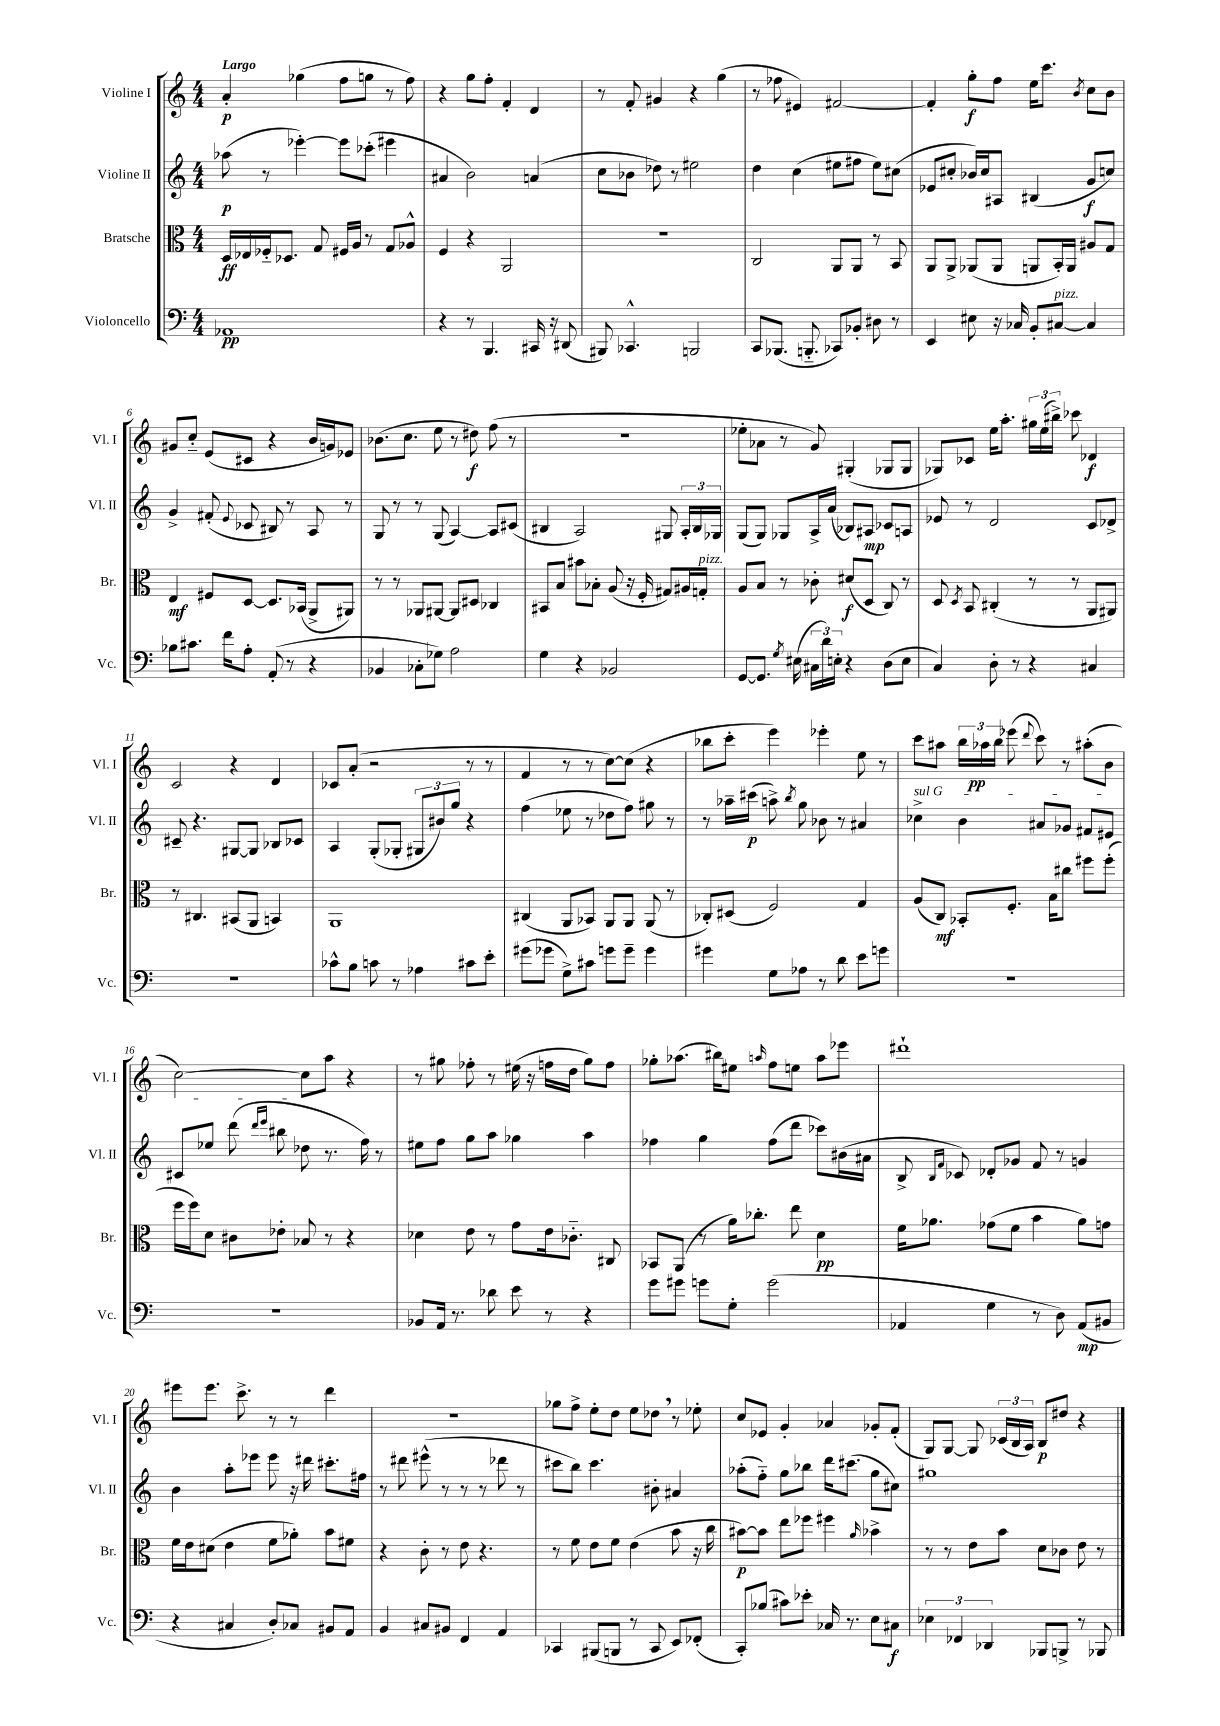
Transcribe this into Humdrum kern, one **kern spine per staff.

**kern	**kern	**kern	**kern
*staff4	*staff3	*staff2	*staff1
*clefF4	*clefC3	*clefG2	*clefG2
*k[]	*k[]	*k[]	*k[]
*M4/4	*M4/4	*M4/4	*M4/4
1AA-	16D/LL	(8aa-\	4a'/
.	16E-/	.	.
.	16F-'~/J	8r	.
.	8.D-/J	.	.
.	.	[4eee-'\)	(4gg-\
.	8G/	.	.
.	16F#/LL	8eee-\]L	8ff\L
.	16A/JJ	.	.
.	8r	(8ccc-'\J	8gg\J
.	8G/L	4eee#\	8r
.	8A-^^/J	.	8ff\)
=	=	=	=
4r	4F/	4a#/	4r
8r	4r	2b\)	8gg\L
4.BBB/	.	.	8ff'\J
.	2AA/	.	4f'/
16CC#/	.	(4a/	4d/
16r	.	.	.
(8DD#/	.	.	.
=	=	=	=
8BBB#/)	1r	8cc\L	8r
4.CC-^^/	.	8b-\J	8f'/
.	.	8dd-\)	4g#/
.	.	8r	.
2BBB/	.	2ee#\	4r
.	.	.	(4gg\
=	=	=	=
8CC/L	2C/	4dd\	8r
(8.BBB-/J	.	.	8ff-\
.	.	(4cc\	4e#/)
8.BBB'~/	.	.	.
8CC-/L)	8AA/L	8ee#\L	[2f#/
8BB-'/J	8AA/J	8ff#\J	.
8D#\	8r	8ee#\L)	.
8r	8BB/	(8cc#\J	.
=	=	=	=
4EE/	8AA/L	8e-/L	4f#'/]
.	8AA^/J	8cc#'/J	.
8E#\	(8AA-/L	16b-/LL)	8gg'\L
.	.	16cc#/J	.
16r	8AA-/J	8A#/J	8ff\J
16C-/	.	.	.
8BB'/L	8AA/L	(4B#/	16ee\LK
.	.	.	8.ccc\J
[8C#/J	16BB'/L)	.	.
.	16AA/JJ	.	.
.	.	.	8qb/
4C#/]	8A#/L	8g/L	8cc\L
.	8G/J	8cc/J)	8b\J
=	=	=	=
8B-\L	4E/	4g^/	8g#/L
8.c#\J	.	.	8cc'~/J
.	8F#/L	(8f#'/	(8e/L
16f\LK	.	.	.
.	.	8qqe/	.
8A'\J	[8D/J	8c-/	8c#/J
(8AA'/	8.D/]L	8B#/)	4r
8r	.	8r	.
.	(16BB-/Jk	.	.
4r	8AA^/L	8A/	16b/LL
.	.	.	16g/J)
.	8AA#/J)	8r	8e-/J
=	=	=	=
4BB-/	8r	8G/	(8.b-\L
.	8r	8r	.
.	.	.	8.cc\J
8C-'\L	8AA-/L	8r	.
8G-\J)	[8AA#/J	(8G/	8ee\
2A\	8AA#/]L	[4A/)	8r
.	8D#/J	.	8dd#\)
.	4C-/	8A/]L	(8ff\
.	.	(8c#/J	8r
=	=	=	=
4G\	8BB#/L	4B#/	1r
.	8B/J	.	.
4r	8b#\L	2A/)	.
.	8B-'\J	.	.
2BB-/	(8A/	.	.
.	16r	.	.
.	16F'/	.	.
.	8G#/L)	8G#/	.
.	16A#/L	24A'/LL	.
.	.	24B#/	.
.	16G'/JJ	.	.
.	.	24G-/JJ	.
=	=	=	=
[8GG/L	8A/L	(8G/L	8ee-'\L
8.GG/]J	8B/J	8G/J)	8a-\J
.	8r	8G-/L	8r
8qG/	.	.	.
(16E#\	.	.	.
24C#\LL	8c-'\	16A^/L	8g/)
24d\)	.	.	.
.	.	(16a/JJ	.
24E'\JJ	.	.	.
4r	(8d#/L	8B-/L)	(4G#'/
.	8D/J	8A#/J	.
(8D\L	8C/)	8c-/L	8G-/L
8E\J	8r	8A/J	8G-/J
=	=	=	=
4C/)	8D/	8e-/	8G-/L)
.	8qD/	.	.
.	8BB/	8r	8c-/J
8D'\	(4C#'/	2d/	16ee\LK
.	.	.	8.aa'\J
8r	.	.	.
4r	8r	.	24gg#\LL
.	.	.	(24ee\
.	.	.	24bb#^\JJ)
.	8r	.	8ccc-\
4C#/	8AA/L	8c/L	4d-/
.	8AA#/J)	8d-^/J	.
=	=	=	=
1r	8r	8c#~/	2c/
.	4.C#/	4.r	.
.	(8BB#/L	[8G#/L	4r
.	8AA/J	8G#/]J	.
.	4BB/)	8B-/L	4d/
.	.	8c-/J	.
=	=	=	=
8c-^^\L	1AA	4A/	8c-/L
8B\J	.	.	(8a'/J
8c\	.	(8G'/L	2r
8r	.	8G-'/J	.
4A-\	.	12G#/L	.
.	.	12b#/)	.
.	.	12gg/J	.
8c#\L	.	4r	8r
8e'\J	.	.	8r
=	=	=	=
(8g#\L	(4C#/	(4ff\	4f/
8g-\J	.	.	.
8G^\L)	8AA/L	8ee-\	8r
8c#\J	8BB-/J)	8r	8r
8g\L	8AA/L	8dd-\L	[8cc\L)
8g~\J	8AA/J	8ff\J)	(8cc\]J
4g\	(8AA/	8gg#\	4r
.	8r	8r	.
=	=	=	=
4g#\	8C-'/L)	8r	8bb-\L
.	(8D#/J	16aa-~\LL	8ccc'\J
.	.	(16ccc#\JJ	.
8G\L	2F/)	8aa^\)	4eee\)
.	.	8qbb/	.
8A-\J	.	8gg\	.
8r	.	8b-\	4eee-'\
8d\	.	8r	.
8e\L	4G/	4a#/	8ee\
8g\J	.	.	8r
=	=	=	=
1r	(8A/L	4cc-^\	8ccc\L
.	8C/J)	.	8aa#\J
.	8BB-'/L	4b\	24bb\LL
.	.	.	24aa-\
.	.	.	24bb\JJ
.	8.F'/J	.	(8eee-\
.	.	.	8qqddd/
.	.	8a#/L	8ccc\)
.	16B\LK	.	.
.	8cc#\J	8g-/J	8r
.	8ff#\L	8f#/L	(8aa#'\L
.	(8ff#'\J	8e#/J	8b\J
=	=	=	=
1r	16ff\LL	8c#/L	[2cc\)
.	16ff\J)	.	.
.	8d\J	8ee-/J	.
.	8c#\L	(8ddd\	.
.	.	16qqddd/LL	.
.	.	16qqeee/JJ	.
.	8e-'\J	8bb#\	.
.	8B-/	8dd-\	8cc\]L
.	8r	8.r	8aa\J
.	4r	.	4r
.	.	16ff\)	.
.	.	8r	.
=	=	=	=
8BB-/L	4d-\	8ee#\L	8r
16AA/Jk	.	8ff\J	8gg#\
8.r	.	.	.
.	8e\	8gg\L	8ff-'\
8d-\	8r	8aa\J	8r
8e\	8g\L	4gg-\	(16ee#\
.	.	.	16r
8r	16e\k	.	16ff\LL
.	8.c-'~\J	.	16dd\JJ
4r	.	4aa\	8gg#\L)
.	8C#/	.	8ff\J
=	=	=	=
8g\L	8BB-/L	4ff-\	8gg-'\L
8g#\J	(8AA/J	.	(8.aa-\J
8g\L	8r	4gg\	.
.	.	.	16bb#\LK)
8G'\J	16a\LK)	.	8ee#\J
.	8.cc-'\J	.	.
.	.	.	16qqaa/
(2g\	.	(8ff-\L	8ff\L
.	8ee\	8ddd\J	8ee\J
.	4d\	8ccc-\L)	8aa\L
.	.	(16b#\L	8eee-\J
.	.	16a#\JJ	.
=	=	=	=
4AA-/	16f\LK	8B^/	1ddd#`
.	8.a-\J	.	.
.	.	16qqB/LL	.
.	.	16qqf/JJ	.
.	.	8c-/)	.
4G\	(8g-\L	8d-'/L	.
.	8f\J	8g-/J	.
8r	4b\	8f/	.
8D\)	.	8r	.
(8AA-/L	8a-\L)	4g/	.
8BB#/J	8g\J	.	.
=	=	=	=
4r	16f\LL	4b\	8eee#\L
.	16e\J	.	.
.	(8d#\J	.	8.eee#\J
4C#/	4e\	8aa'\L	.
.	.	.	8.ccc^\
.	.	8eee-\J	.
8D'/L)	8f\L	8eee-\	8r
8C-/J	8a-'\J)	16r	8r
.	.	16ddd#\	.
8BB#/L	8b\L	8.ccc#'\L	4ddd\
8AA/J	8f#\J	.	.
.	.	16ff#\Jk	.
=	=	=	=
4BB/	4r	8r	1r
.	.	8ddd#\	.
8C#/L	8c'\	(8eee#^^\	.
8BB#/J	8r	8r	.
4FF/	8e\	8r	.
.	4.r	8r	.
4AA/	.	8ddd-\	.
.	.	8r	.
=	=	=	=
4CC-/	8r	8ccc#\L	8gg-\L
.	8f\	8bb\J)	8ff^\J
(8BBB#/L	8e\L	4.ccc#\	8ee'\L
8BBB/J	8f\J	.	8dd\J
8r	(4e\	.	8ee\L
8CC-/	.	8b#'\	8dd-\J
8EE/L)	8b\	4a#/	8r
(8FF-'/J	16r	.	8ee-'\
.	16cc\	.	.
=	=	=	=
8CC'/L)	[8b#\L)	(8aa-'\L	8cc/L
(8B-/J	8b#\]J	8ff'~\J)	8e-/J
8c#\L)	8ee\L	8gg\L	4g'/
8e-'\J	8ff-\J	8bb-\J	.
16C-/	4ff#\	16ddd\LK	4a-/
8.r	.	(8.ccc#\J	.
.	16qqa/	.	.
8E\L	4b-^\	8gg\L	8g-'/L
8C#\J	.	8cc#\J)	(8f'/J
=	=	=	=
6E-\	8r	1gg#	8G/L)
.	8r	.	[8G/J
6FF-/	.	.	.
.	8e\L	.	8G/]
6DD-/	.	.	.
.	8b\J	.	(24c-/LL
.	.	.	24B/
.	.	.	24A/JJ)
8BBB-/L	8d\L	.	8B/L
8BBB^/J	8c-\J	.	8dd#/J
8r	8e\	.	4r
8BBB-/	8r	.	.
==	==	==	==
*-	*-	*-	*-
